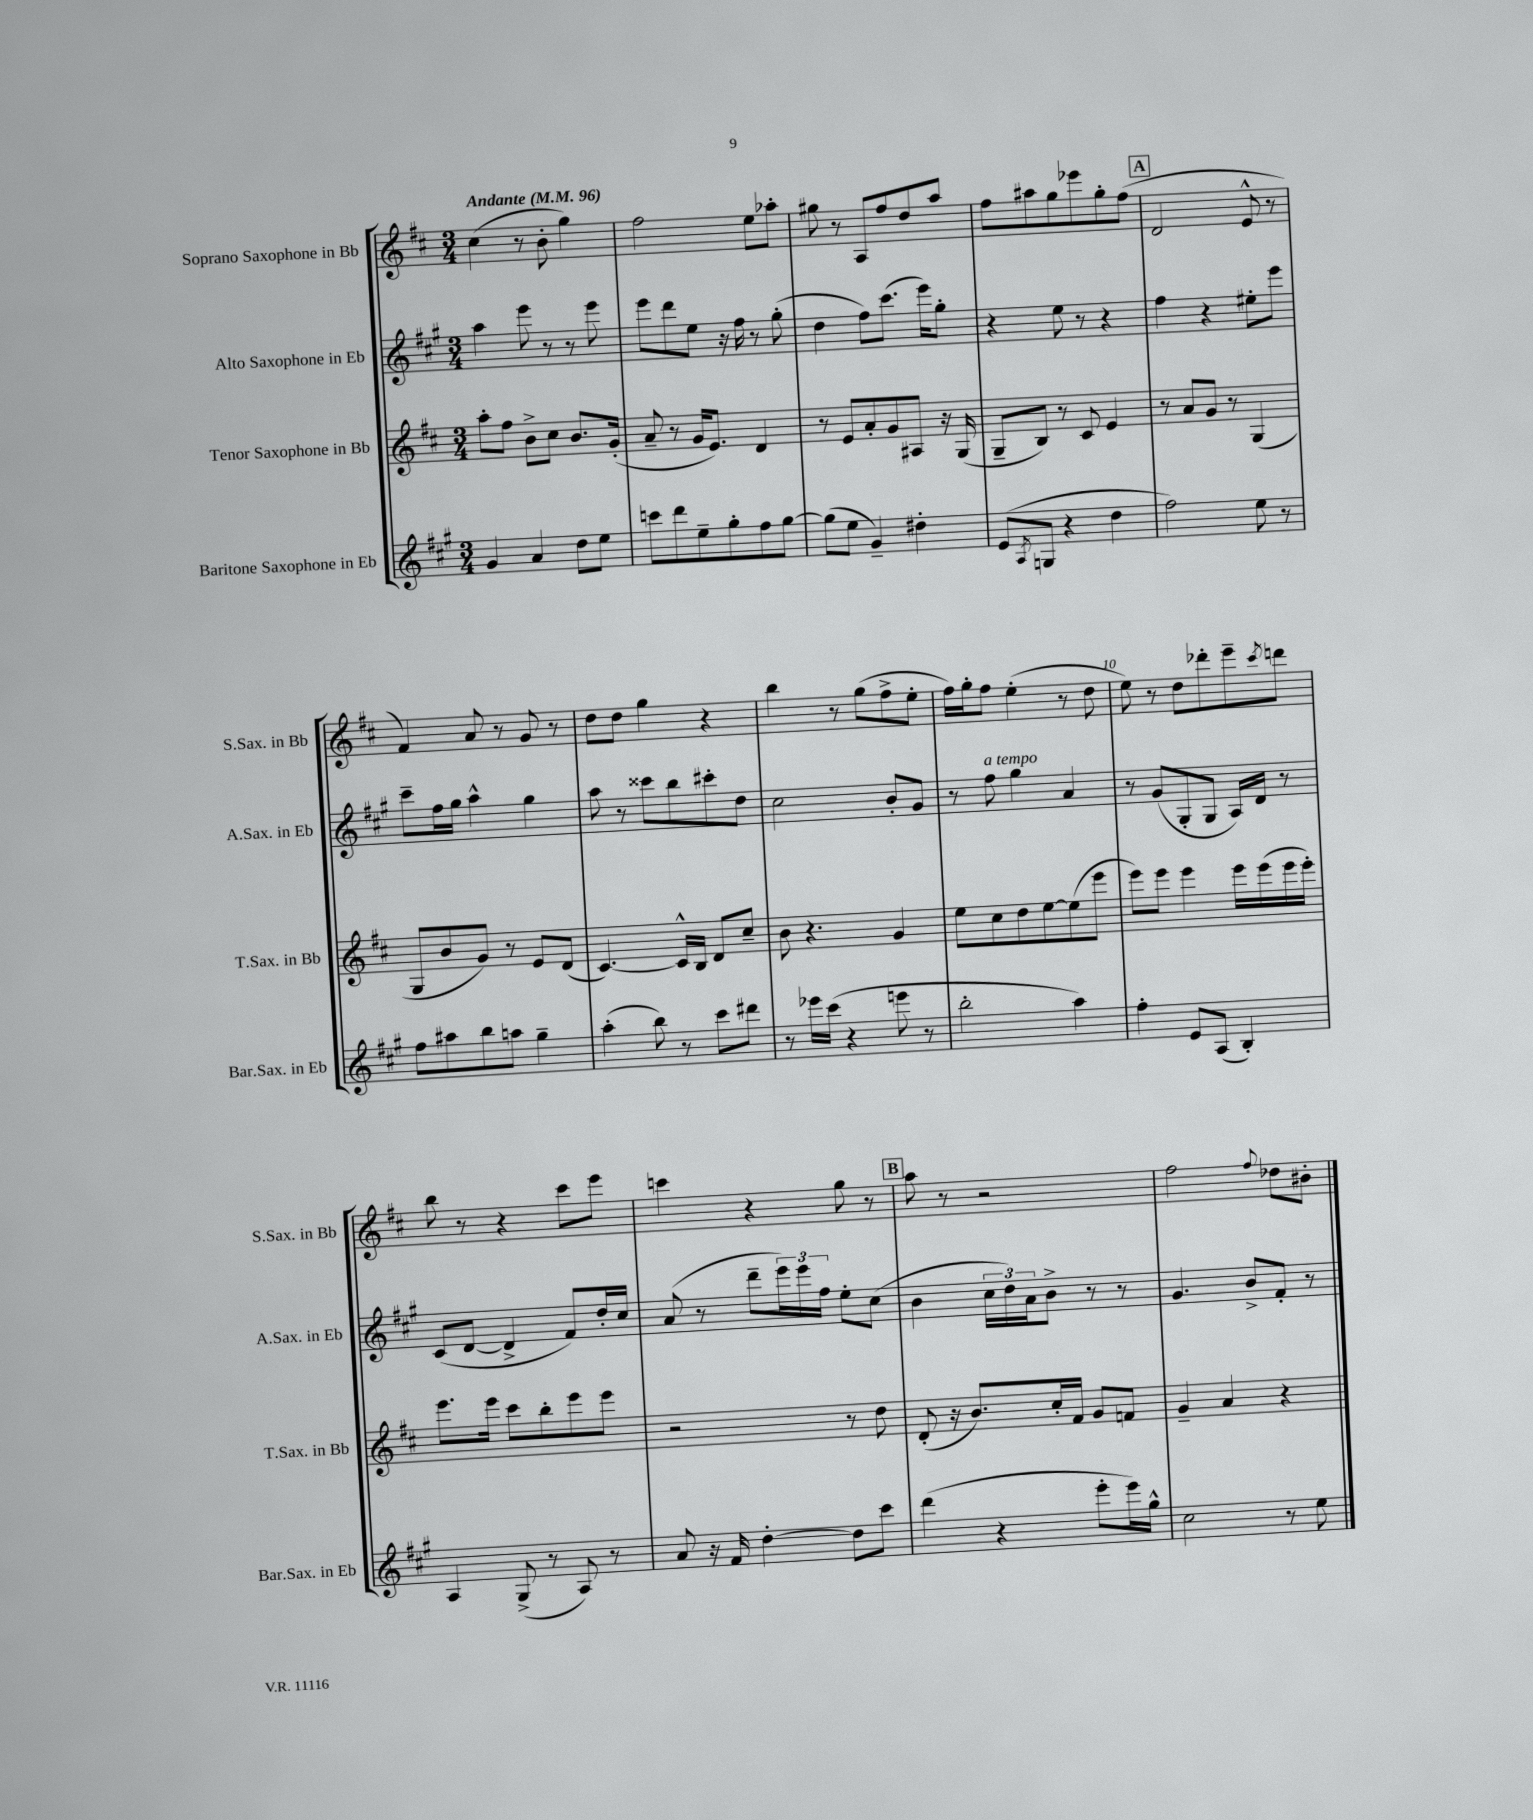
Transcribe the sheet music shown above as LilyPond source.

<<
\new StaffGroup <<
\new Staff = "s0" \with { instrumentName = "Soprano Saxophone in Bb" shortInstrumentName = "S.Sax. in Bb" } {
    \clef treble \key d \major \numericTimeSignature \time 3/4 \tempo "Andante" 4 = 96
    cis''4( r8 b'8-. g''4) |
    fis''2 e''8 aes''8-. |
    gis''8 r8 a8 fis''8 d''8 a''8 |
    fis''8 ais''8 g''8 ees'''8 g''8-. fis''8( |
    \mark \markup { \box "A" } d'2 e'8-^ r8 |
    fis'4) a'8 r8 g'8 r8 |
    d''8 d''8 g''4 r4 |
    b''4 r8 g''8( fis''8-> e''8-. |
    fis''16) g''16-. fis''8 e''4-.( r8 d''8 |
    e''8) r8 d''8 des'''8-. e'''8-- \acciaccatura { cis'''8 } d'''8 |
    b''8 r8 r4 cis'''8 e'''8 |
    c'''4 r4 g''8 r8 |
    \mark \markup { \box "B" } a''8 r8 r2 |
    fis''2 \appoggiatura { fis''8 } des''8 bis'8-. \bar "|." |
}
\new Staff = "s1" \with { instrumentName = "Alto Saxophone in Eb" shortInstrumentName = "A.Sax. in Eb" } {
    \clef treble \key a \major \numericTimeSignature \time 3/4
    a''4 e'''8 r8 r8 e'''8 |
    e'''8 d'''8 e''8 r16 fis''16 r8 gis''8-.( |
    d''4 fis''8) cis'''8.( e'''16) gis''8-. |
    r4 e''8 r8 r4 |
    \mark \markup { \box "A" } fis''4 r4 eis''8-. e'''8 |
    cis'''8-- fis''16 gis''16 a''4-^ gis''4 |
    a''8 r8 cisis'''8 b''8 cis'''8-. d''8 |
    cis''2 b'8-. gis'8 |
    r8 fis''8^\markup { \italic "a tempo" } gis''4 a'4 |
    r8 gis'8( gis8-. gis8 a16) d'16 r8 |
    cis'8( d'8~ d'4-> fis'8) d''16-. cis''16 |
    a'8( r8 d'''8-- \tuplet 3/2 { e'''16) e'''16 fis''16 } e''8-. cis''8( |
    \mark \markup { \box "B" } b'4 \tuplet 3/2 { cis''16 d''16) a'16 } b'8-> r8 r8 |
    gis'4. b'8-> fis'8-. r8 \bar "|." |
}
\new Staff = "s2" \with { instrumentName = "Tenor Saxophone in Bb" shortInstrumentName = "T.Sax. in Bb" } {
    \clef treble \key d \major \numericTimeSignature \time 3/4
    a''8-. fis''8 b'8-> cis''8 b'8. g'16-.( |
    a'8-- r8 g'16 e'8.) d'4 |
    r8 e'8 a'8-. g'8 ais8 r16 g16( |
    g8-- b8) r8 cis'8 e'4 |
    \mark \markup { \box "A" } r8 a'8 g'8 r8 g4( |
    g8 b'8 g'8) r8 e'8 d'8( |
    cis'4.~) cis'16-^ b16 d'8 cis''8-- |
    b'8 r4. g'4 |
    e''8 cis''8 d''8 e''8~ e''8( e'''8 |
    e'''8) e'''8 e'''4 e'''16 e'''16( e'''16 e'''16-.) |
    e'''8. e'''16 cis'''8 b''8-. e'''8 e'''8 |
    r2 r8 d''8 |
    \mark \markup { \box "B" } d'8-.( r16 b'8.) cis''16-. fis'16 g'8 f'8 |
    g'4-- a'4 r4 \bar "|." |
}
\new Staff = "s3" \with { instrumentName = "Baritone Saxophone in Eb" shortInstrumentName = "Bar.Sax. in Eb" } {
    \clef treble \key a \major \numericTimeSignature \time 3/4
    gis'4 a'4 d''8 e''8 |
    c'''8 d'''8 e''8-- gis''8-. fis''8 gis''8~ |
    gis''8( e''8 gis'4--) dis''4-. |
    e'8( \acciaccatura { a8 } g8 r4 d''4 |
    \mark \markup { \box "A" } fis''2) e''8 r8 |
    fis''8 ais''8 b''8 a''8 gis''4-- |
    a''4-.( b''8) r8 cis'''8 dis'''8 |
    r8 ees'''16 cis'''16( r4 e'''8 r8 |
    b''2-. a''4) |
    fis''4-. e'8 a8( b4-.) |
    a4 gis8->( r8 a8) r8 |
    a'8 r16 fis'16 d''4~-. d''8 cis'''8 |
    \mark \markup { \box "B" } d'''4( r4 e'''8-. e'''16) gis''16-^ |
    cis''2 r8 e''8 \bar "|." |
}
>>
>>
\layout { \context { \Score \override BarNumber.break-visibility = ##(#f #t #t) barNumberVisibility = #(every-nth-bar-number-visible 5) } }
